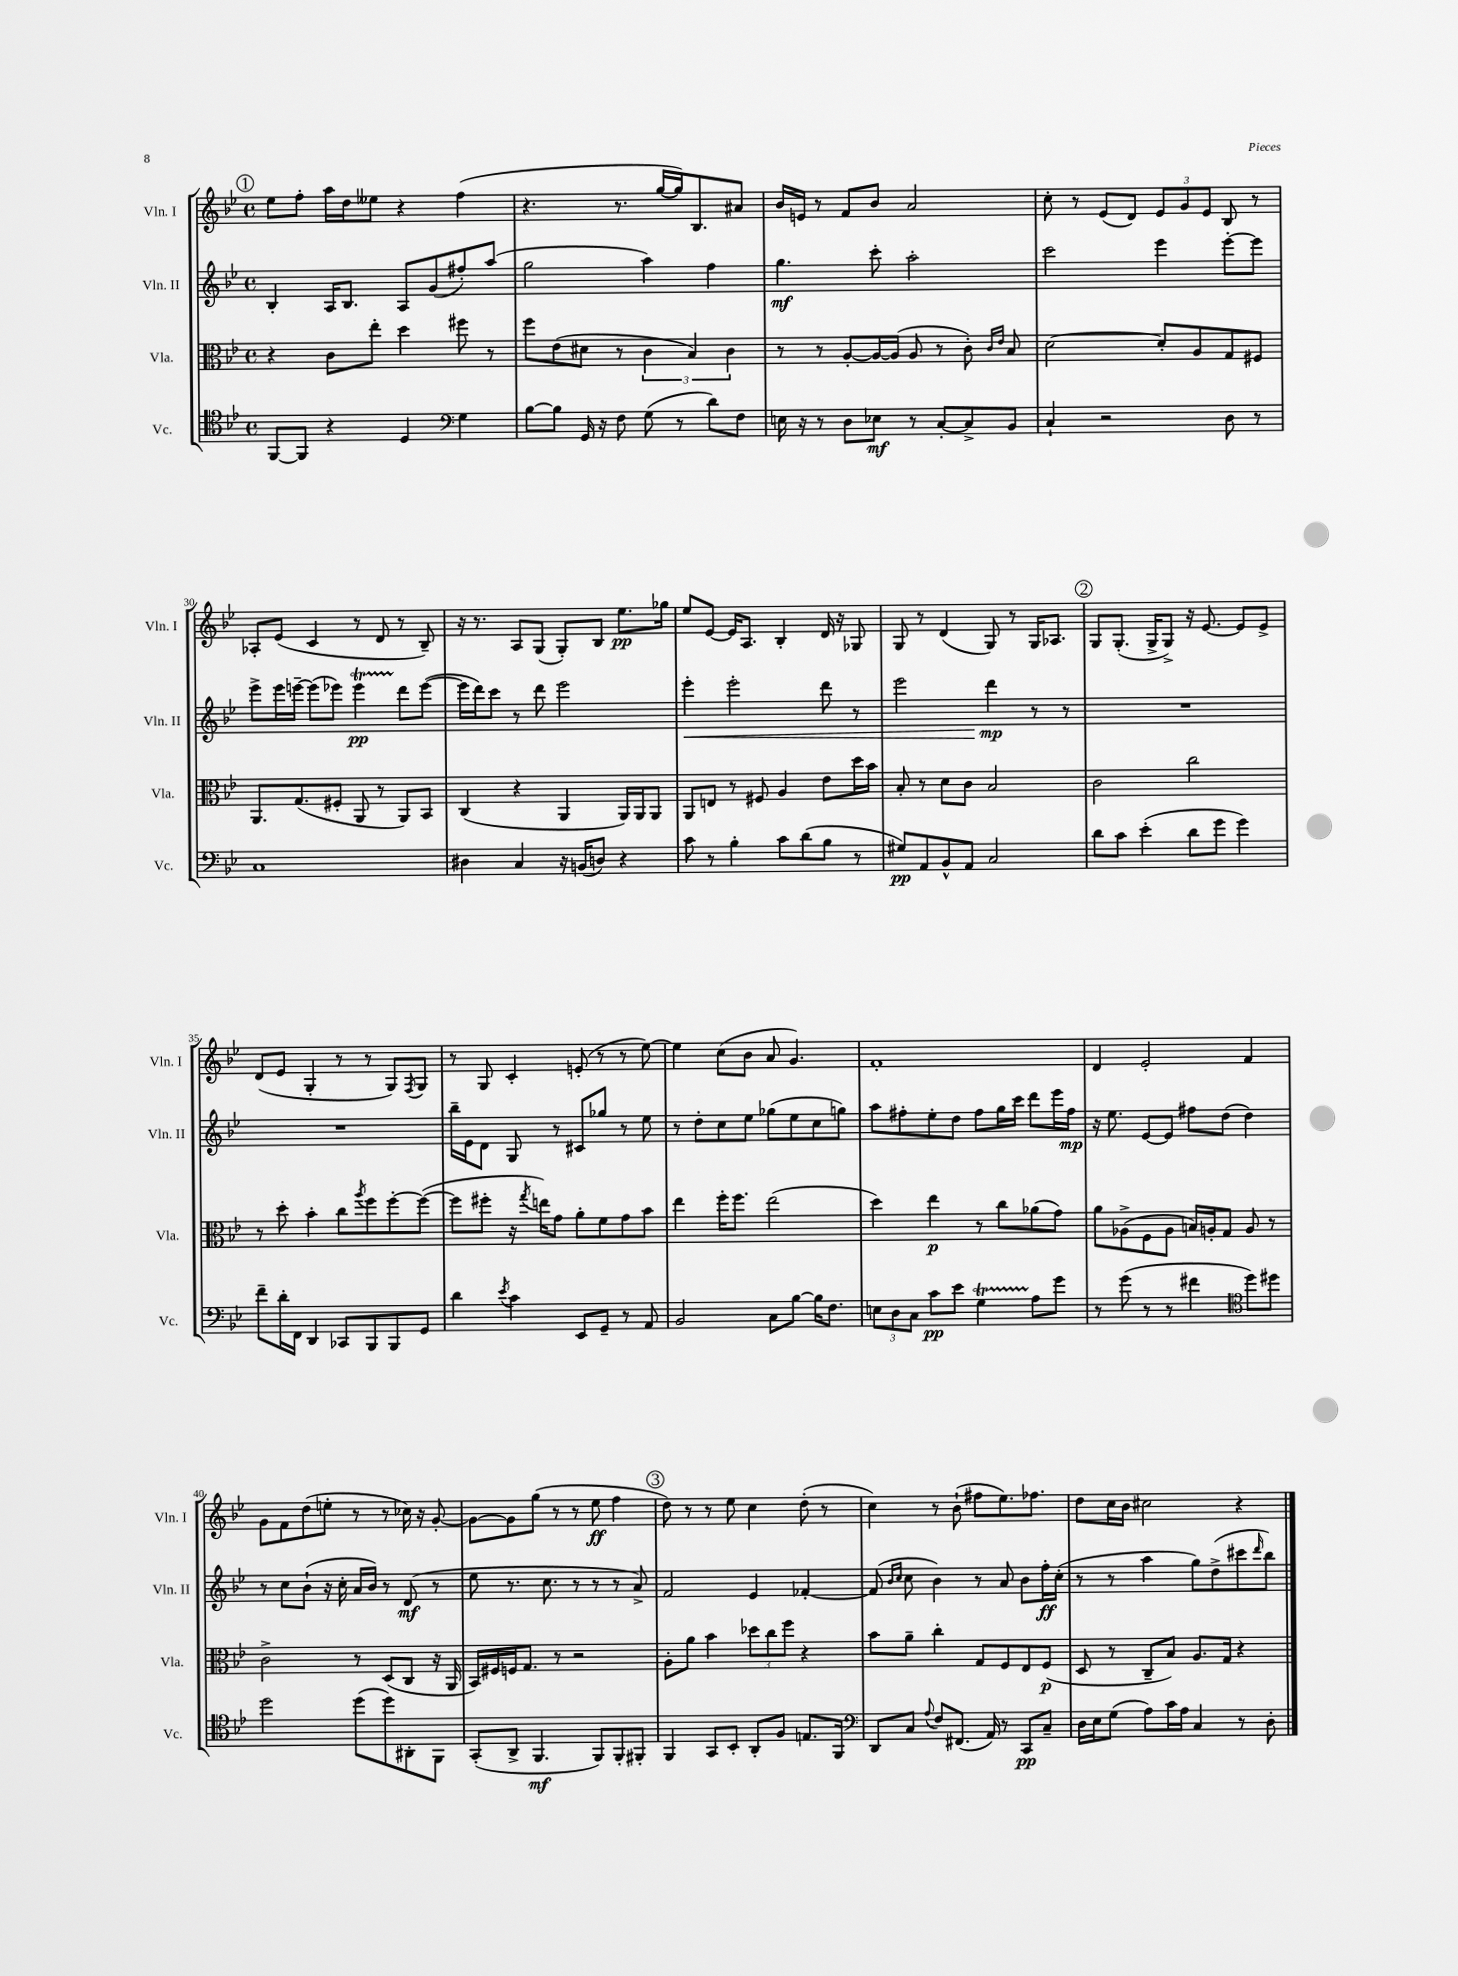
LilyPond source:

<<
\new StaffGroup <<
\new Staff = "s0" \with { instrumentName = "Vln. I" shortInstrumentName = "Vln. I" } {
    \clef treble \key bes \major \defaultTimeSignature \time 4/4
    \mark \markup { \circle "1" } ees''8 f''8-. a''16 d''16 eeses''8 r4 f''4( |
    r4. r8. g''16~ g''16) bes8. ais'8 |
    bes'16 e'16 r8 f'8 bes'8 a'2 |
    c''8-. r8 ees'8( d'8) \tuplet 3/2 { ees'8 g'8 ees'8 } bes8 r8 |
    aes8-. ees'8( c'4 r8 d'8 r8 bes8--) |
    r16 r8. a8 g8( g8-.) bes8 ees''8.\pp ges''16 |
    ees''8 ees'8~ ees'16 a8. bes4-. d'16 r16 ges8 |
    g8 r8 d'4( g8) r8 g16 aes8. |
    \mark \markup { \circle "2" } g8 g8.-.( g16-> g8->) r16 ees'8.~ ees'8 ees'8-> |
    d'8( ees'8 g4-. r8 r8 g8) \acciaccatura { f8 } g8 |
    r8 g8 c'4-. e'8-.( r8 r8 ees''8~) |
    ees''4 c''8( bes'8 a'8 g'4.) |
    f'1-. |
    d'4 ees'2-. f'4 |
    g'8 f'8 d''8( e''8-. r8 r8 ces''16) r16 g'8~-. |
    g'8~ g'8 g''8( r8 r8 ees''8\ff f''4 |
    \mark \markup { \circle "3" } d''8) r8 r8 ees''8 c''4 d''8-.( r8 |
    c''4) r8 bes'8-!( fis''8 ees''8.) fes''8. |
    d''8 c''16 bes'16 cis''2 r4 \bar "|." |
}
\new Staff = "s1" \with { instrumentName = "Vln. II" shortInstrumentName = "Vln. II" } {
    \clef treble \key bes \major \defaultTimeSignature \time 4/4
    \mark \markup { \circle "1" } bes4-. a16 bes8. a8 g'8( fis''8-.) a''8( |
    g''2 a''4) f''4 |
    g''4.\mf c'''8-. a''2-. |
    c'''2 ees'''4 ees'''8~-. ees'''8 |
    ees'''8-> ees'''16 e'''16~-- e'''8( ees'''8) ees'''4\startTrillSpan\pp d'''8\stopTrillSpan ees'''8~( |
    ees'''16 d'''16) c'''8 r8 d'''8 ees'''2 |
    ees'''4-.\< ees'''2-. d'''8 r8 |
    ees'''2 d'''4\mp\! r8 r8 |
    \mark \markup { \circle "2" } R1 |
    R1 |
    bes''16-- ees'16 d'8 g8 r8 cis'8 ges''8 r8 ees''8 |
    r8 d''8-. c''8 ees''8 ges''8( ees''8 c''8 g''8) |
    a''8 fis''8-. ees''8-. d''8 fis''8 g''16 c'''16 d'''8 ees'''16 fis''16\mp |
    r16 ees''8. ees'8~ ees'8 fis''8 d''8( d''4) |
    r8 c''8 bes'8-!( r16 c''16-. a'16 bes'16) r8 d'8\mf( r8 |
    ees''8 r8. c''8. r8 r8 r8 a'8->) |
    \mark \markup { \circle "3" } f'2 ees'4 fes'4~-. |
    fes'8( \grace { bes'16 c''16 } c''8 bes'4) r8 a'8 bes'8 f''16-.\ff c''16-.( |
    r8 r8 a''4 g''8) d''8->( cis'''8 \grace { d'''16 } bes''8) \bar "|." |
}
\new Staff = "s2" \with { instrumentName = "Vla." shortInstrumentName = "Vla." } {
    \clef alto \key bes \major \defaultTimeSignature \time 4/4
    \mark \markup { \circle "1" } r4 c'8 ees''8-. d''4 fis''8 r8 |
    f''8 ees'8( dis'8 r8 \tuplet 3/2 { c'4 bes4) c'4 } |
    r8 r8 a8~-. a16~ a16( a8 r8 c'8-.) \grace { c'16 ees'16 } bes8 |
    d'2~ d'8-. a8 g8 fis8 |
    a,8. g8.( fis8-. a,8 r8 a,8) bes,8 |
    c4( r4 a,4 a,16) a,16 a,8 |
    a,8 e8 r8 fis8 a4 ees'8 d''16 bes'16 |
    bes8-. r8 d'8 c'8 bes2 |
    \mark \markup { \circle "2" } c'2 c''2 |
    r8 d''8-. bes'4-. c''8 \acciaccatura { a''8 } f''8 f''8~-. f''8~( |
    f''8 fis''8-. r16 \acciaccatura { g''8 } e''16) g'8 a'8-. f'8 g'8 bes'8 |
    ees''4 f''16-. f''8. ees''2( |
    d''4) ees''4\p r8 c''8 aes'8( g'8) |
    a'8 aes8->( f8 aes8 b16) a16-. g8 a8 r8 |
    c'2-> r8 d8( c8 r16 a,16 |
    bes,16) fis16 f16 g8. r8 r2 |
    \mark \markup { \circle "3" } a8-. a'8 bes'4 \tuplet 3/2 { des''8 c''8 f''8 } r4 |
    bes'8 a'8-- c''4-. g8 f8 ees8 f8\p( |
    d8 r8 c8-- bes8) a8. g16 r4 \bar "|." |
}
\new Staff = "s3" \with { instrumentName = "Vc." shortInstrumentName = "Vc." } {
    \clef tenor \key bes \major \defaultTimeSignature \time 4/4
    \mark \markup { \circle "1" } f,8~ f,8 r4 d4 \clef bass g4 |
    bes8~ bes8 g,16 r16 f8 g8( r8 d'8) f8 |
    e16 r16 r8 d8 ees8\mf r8 c8~-. c8-> bes,8 |
    c4-! r2 d8 r8 |
    c1 |
    dis4 c4 r16 b,16( d8) r4 |
    c'8 r8 bes4-. c'8 d'8( bes8 r8 |
    gis8\pp) a,8 bes,8-^ a,8 c2 |
    \mark \markup { \circle "2" } d'8 c'8 ees'4-.( d'8 g'8 g'4) |
    f'8-- d'16-. f,16 d,4 ces,8 bes,,8 bes,,8 g,8 |
    d'4 \acciaccatura { ees'8 } c'4 ees,8 g,8-- r8 a,8 |
    bes,2 c8 bes8~ bes16 f8. |
    \tuplet 3/2 { e8 d8 c8 } c'8\pp ees'8 g4\startTrillSpan a8\stopTrillSpan g'8 |
    r8 g'8( r8 r8 fis'4 \clef tenor d''8) dis''8 |
    d''2 d''8( d''8) ais,8-. f,8 |
    g,8-.( a,8-> f,4.\mf f,8) f,8-. fis,8-. |
    \mark \markup { \circle "3" } f,4 g,8 bes,8-. a,8-. f8 e8. f,16 |
    \clef bass d,8 c8 \appoggiatura { a8 } f8 fis,8.( a,16) r8 c,8\pp c8-- |
    d16 ees16 g8( a8) c'16 a16 c4 r8 d8-. \bar "|." |
}
>>
>>
\layout { \context { \Score currentBarNumber = #26 \override BarNumber.break-visibility = ##(#f #t #t) barNumberVisibility = #(every-nth-bar-number-visible 5) } }
